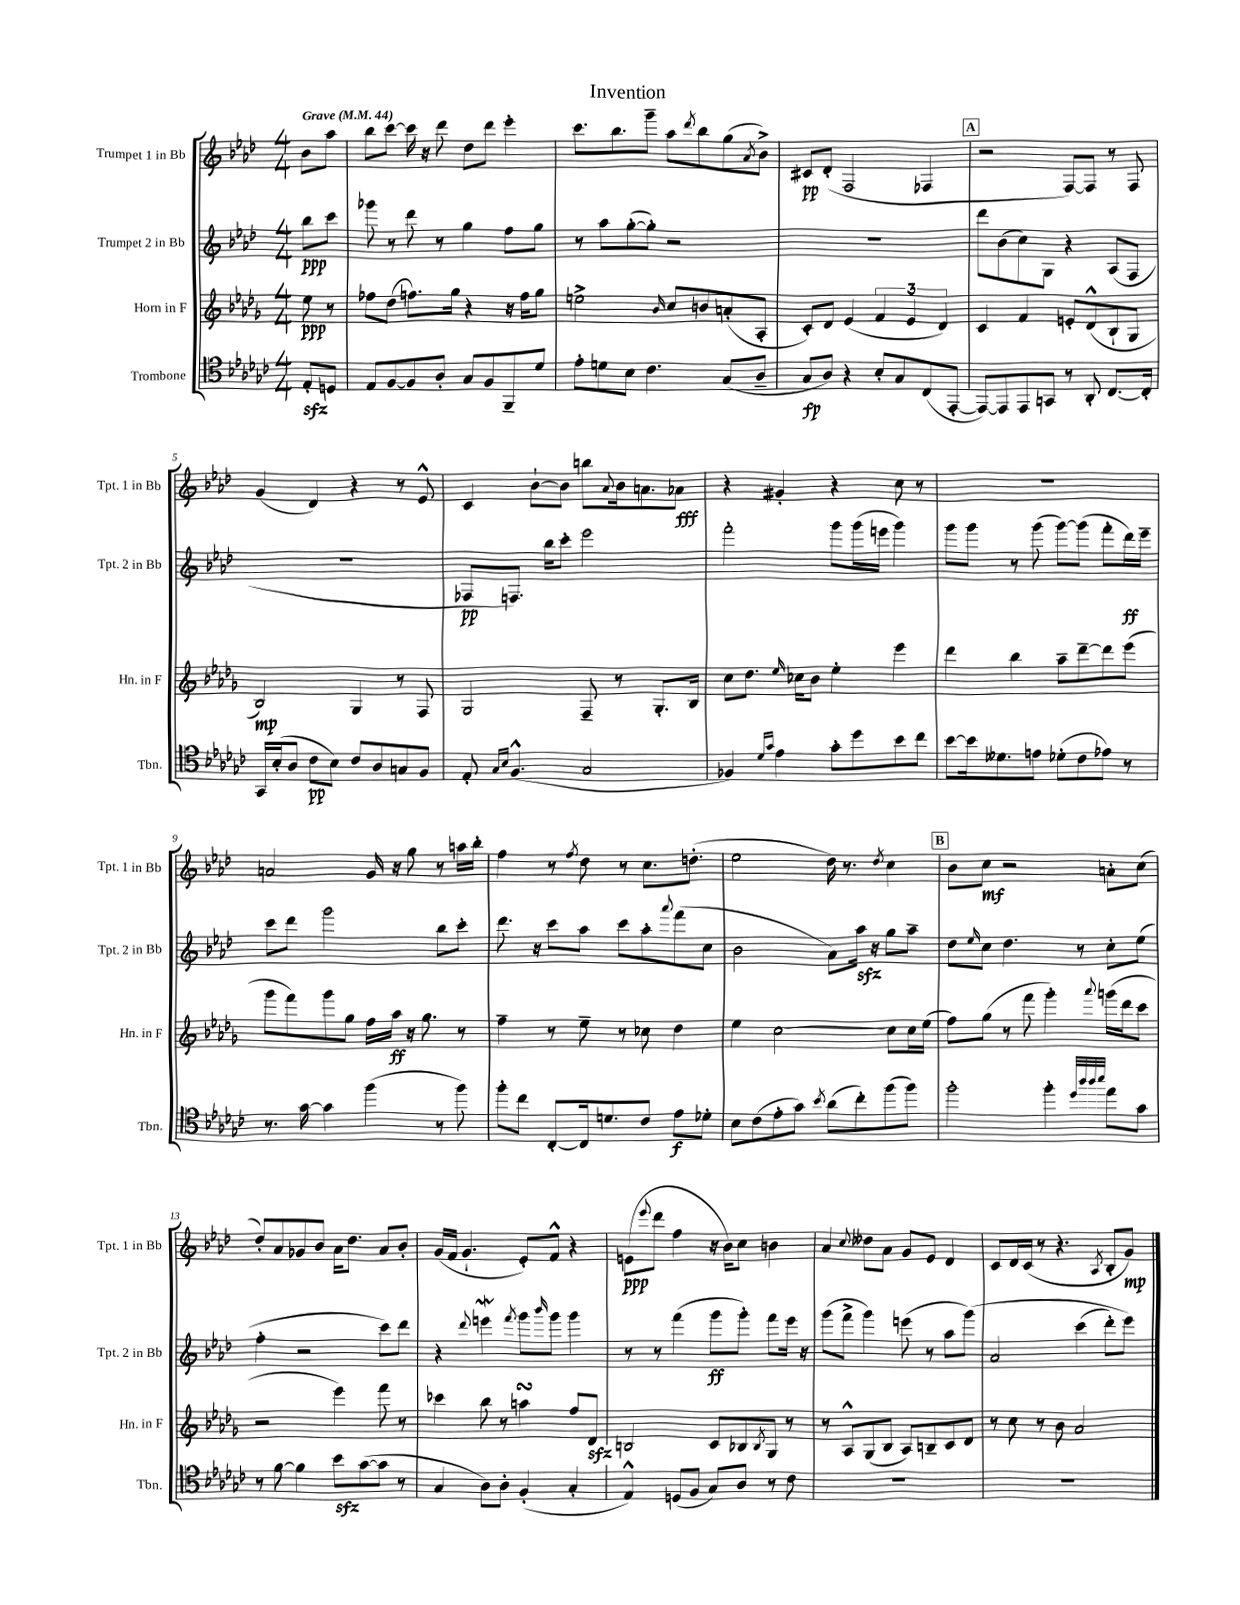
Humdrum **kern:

**kern	**kern	**kern	**kern
*staff4	*staff3	*staff2	*staff1
*clefC4	*clefG2	*clefG2	*clefG2
*k[b-e-a-d-g-c-]	*k[b-e-a-d-g-]	*k[b-e-a-d-]	*k[b-e-a-d-]
*M4/4	*M4/4	*M4/4	*M4/4
*MM44	*MM44	*MM44	*MM44
8E-'/L	8ee-\	8bb-\L	8b-\L
8D/J	8r	8ccc\J	8aa-\J
=	=	=	=
8E-/L	8ff-\L	8ggg-\	8bb-\L
[8F/	(8dd-\J	8r	[8ccc\J
8F/]	8.ff\L)	8ddd-\	16ccc\]
.	.	.	16r
8A-'/J	.	8r	8ddd-\
.	16gg-\Jk	.	.
8G-/L	4r	4gg\	8dd-\L
8F/	.	.	8ddd-\J
8FF~/	16r	8ff\L	4eee-'\
.	16ff\LK	.	.
8d-/J	8gg-\J	8gg\J	.
=	=	=	=
8e-'\L	2ee^\	8r	8.ccc\L
8d\	.	8aa-\L	.
.	.	.	8.bb-\
8B-\J	.	([8gg'\	.
4.c-\	.	8gg'\]J)	8ggg~\J
.	16qqb-/	.	.
.	8cc/L	2r	8aa-\L
.	.	.	8qddd-/
.	8b/	.	8bb-\
(8G-/L	(8a'/	.	(8gg\
.	.	.	8qa-/
8A-~/J	8A-'/J	.	8b-^\J)
=	=	=	=
8G-/L	8c'/L)	1r	8c#/L
8A-/J)	8d-/J	.	(8d-'/J
4r	(4e-/	.	2F/
8B-'/L	6f/	.	.
8G-/	.	.	.
.	6e-/	.	.
(8C-/	.	.	4F-/
.	6d-/)	.	.
[8EE-'/J	.	.	.
=	=	=	=
8EE-/_L)	4c/	8ddd-\L	2r
8EE-/]	.	(8b-\	.
8EE-/	4f/	8cc\)	.
8GG/J	.	8G\J	.
8r	8e'/L	4r	[8F/L)
8AA-'/	(8d-^^/	.	8F/]J
[8.C-/L	8B-`/	(8A-/L	8r
.	8G-/J	8F/J	8F/
16C-'/]Jk	.	.	.
=	=	=	=
16GG-/LL	2B-/)	1r	(4g/
(16B-'/J	.	.	.
8A-/J	.	.	.
8c-\L	.	.	4d-/)
8B-\J)	.	.	.
8c-/L	4G-/	.	4r
8A-/	.	.	.
8G/	8r	.	8r
8F/J	8F/	.	8e-^^/
=	=	=	=
8E-'/	2G-/	8F-/L	4c/
16qqG-/LL	.	.	.
16qqB-/JJ	.	.	.
(4.F^^/	.	8.F/J)	.
.	.	.	[8b-`\L
.	.	16bb-\LK	.
.	.	8ccc'\J	8b-\]J
2G-/	8F~/	2eee-\	8bb\L
.	.	.	8qqa-/
.	8r	.	16b-\k
.	.	.	8.a\
.	8.G-'/L	.	.
.	.	.	8a-\J
.	16B-/Jk	.	.
=	=	=	=
4F-/)	8cc\L	2fff'\	4r
.	8.dd-\J	.	.
16qqd-/LL	.	.	.
16qqg-/JJ	.	.	.
4e-\	.	.	4g#'/
.	16qqee-/	.	.
.	16cc-\LK	.	.
.	8b-\J	.	.
8g-'\L	4ee-'\	8ggg\L	4r
8dd-\	.	(16ggg\L	.
.	.	16eee\JJ	.
8b-\	4eee-\	4ggg\)	8cc\
8cc-\J	.	.	8r
=	=	=	=
[8b-\L	4ddd-\	8ggg\L	1r
16b-\]k	.	8ggg\J	.
8.d--\	.	.	.
.	4bb-\	8r	.
8e\J	.	(8ggg\	.
(8d-'\L	8aa-~\L	[8ggg\L)	.
8c-\	[8ddd-~\	(8ggg\]J	.
8e-\J)	8ddd-\]	8fff'\L	.
8r	(8eee-\J	16ddd-\L)	.
.	.	16eee-~\JJ	.
=	=	=	=
8.r	8ggg-\L	8ccc\L	2a/
.	8fff\)	8ddd-\J	.
[16g-\	.	.	.
4g-\]	8ggg-\	2ggg\	.
.	8gg-\J	.	.
(4ff\	16ff\LL	.	16g/
.	16aa-\JJ	.	16r
.	16r	.	8gg\
.	8.gg-\	.	.
8r	.	8bb-\L	8r
8ff\)	8r	8ccc'\J	16aa\LL
.	.	.	16bb-'\JJ
=	=	=	=
8ff'\L	4ff~\	8.ddd-\	4ff\
8cc-\J	.	.	.
.	.	16r	.
[8C-'/L	8r	8ccc\L	8r
.	.	.	8qff/
16C-/]k	8ee-~\	8aa-\J	8dd-\
8.d/	.	.	.
.	8r	8ccc\L	8r
8c-/J	8cc-\	8aa-'\	8.cc\L
.	.	8qqaaa-/	.
8e-\L	4dd-\	(8fff\	.
.	.	.	(8.dd'\J
8d-'\J	.	8cc\J	.
=	=	=	=
8B-\L	4ee-\	2b-\	2ee-\
(8c-\	.	.	.
8e-'\	[2cc\	.	.
8g-\J)	.	.	.
8qb-/	.	.	.
(8a-\L	.	8a-\L)	16dd-\)
.	.	.	8.r
8cc-'\)	.	16aa-\Jk	.
.	.	16r	.
.	.	.	8qdd-/
(8ff\	8cc\]L	8gg\L	4cc\
8ff\J)	16cc\L	8aa-~\J	.
.	(16ee-\JJ	.	.
=	=	=	=
2ff'\	8ff\L)	8dd-\L	8b-\L
.	.	16qqee-/	.
.	(8gg-\J	8cc\J	8cc\J
.	8r	4.dd-\	2r
.	8fff\	.	.
4ff'\	4ggg-'\)	.	.
.	.	8r	.
32qqdd-/LLL	.	.	.
32qqaa-/	.	.	.
32qqaa-/	.	.	.
32qqbb-/JJJ	8qqaaa-/	.	.
8ee-\L	(16ggg\LL	8cc'\L	8a'\L
.	16ddd-\J	.	.
8g-\J	8ccc\J	(8ee-\J	(8cc\J
=	=	=	=
8r	2r	4ff'\	8dd-'/L)
[8f\	.	.	8a-/
4f\]	.	2r	8g-/
.	.	.	8b-/J
8b-\L	4eee-\)	.	16a-\LK
.	.	.	8.dd-\J
([8g-\	.	.	.
8g-\]J	8fff\	8ccc\L)	8a-/L
8r	8r	8ddd-\J	8b-'/J
=	=	=	=
4G-/	4ccc-\	4r	(16g/LL
.	.	.	16f/JJ
.	.	.	4.g`/
.	.	8qqddd-/	.
8A-\L)	8bb-\	4eee\	.
8A-'\J	8r	.	.
.	.	8qfff/	.
(4F'/	4aa\	8ggg\L	8e-'/L)
.	.	16qqbbb-/	.
.	.	8ggg\J	8f^^/J
4G-'/	8ff/L	4ggg\	4r
.	8d-/J	.	.
=	=	=	=
4E-^^/)	2B/	8r	(8e\L
.	.	.	8qqeee-/
.	.	8r	8ddd-\J
(8D/L	.	(4fff\	4ff\
8F/J	.	.	.
8G-/L)	8c/L	8ggg\L	16r
.	.	.	16b-\LK)
8A-/J	8B-/	8ggg'\J)	8cc\J
.	8qB-/	.	.
8r	8G-/J	8fff\L	4b\
8c-\	8r	16eee-\Jk	.
.	.	16r	.
=	=	=	=
1r	8r	(8ggg\L	4a-/
.	8A-^^/L	8fff^\J	.
.	.	.	8qqcc/
.	(8G-/	4ggg\)	8dd--\L
.	8B-/J	.	8a-\J
.	8A-/L)	(8eee\	8g/L
.	8B~/	8r	8e-/J
.	8c/	8aa-\L	4d-/
.	8d-/J	&(8ggg\J)	.
=	=	=	=
1r	8r	2a-/	8c/L
.	8cc\	.	16d-/L
.	.	.	(16c/JJ
.	8r	.	8r
.	8b-\	.	4.r
.	2a-/	(4ccc\	.
.	.	.	8qA-/
.	.	8ddd-'\L)	8B-'/L
.	.	8eee-\J&)	8g/J)
==	==	==	==
*-	*-	*-	*-
